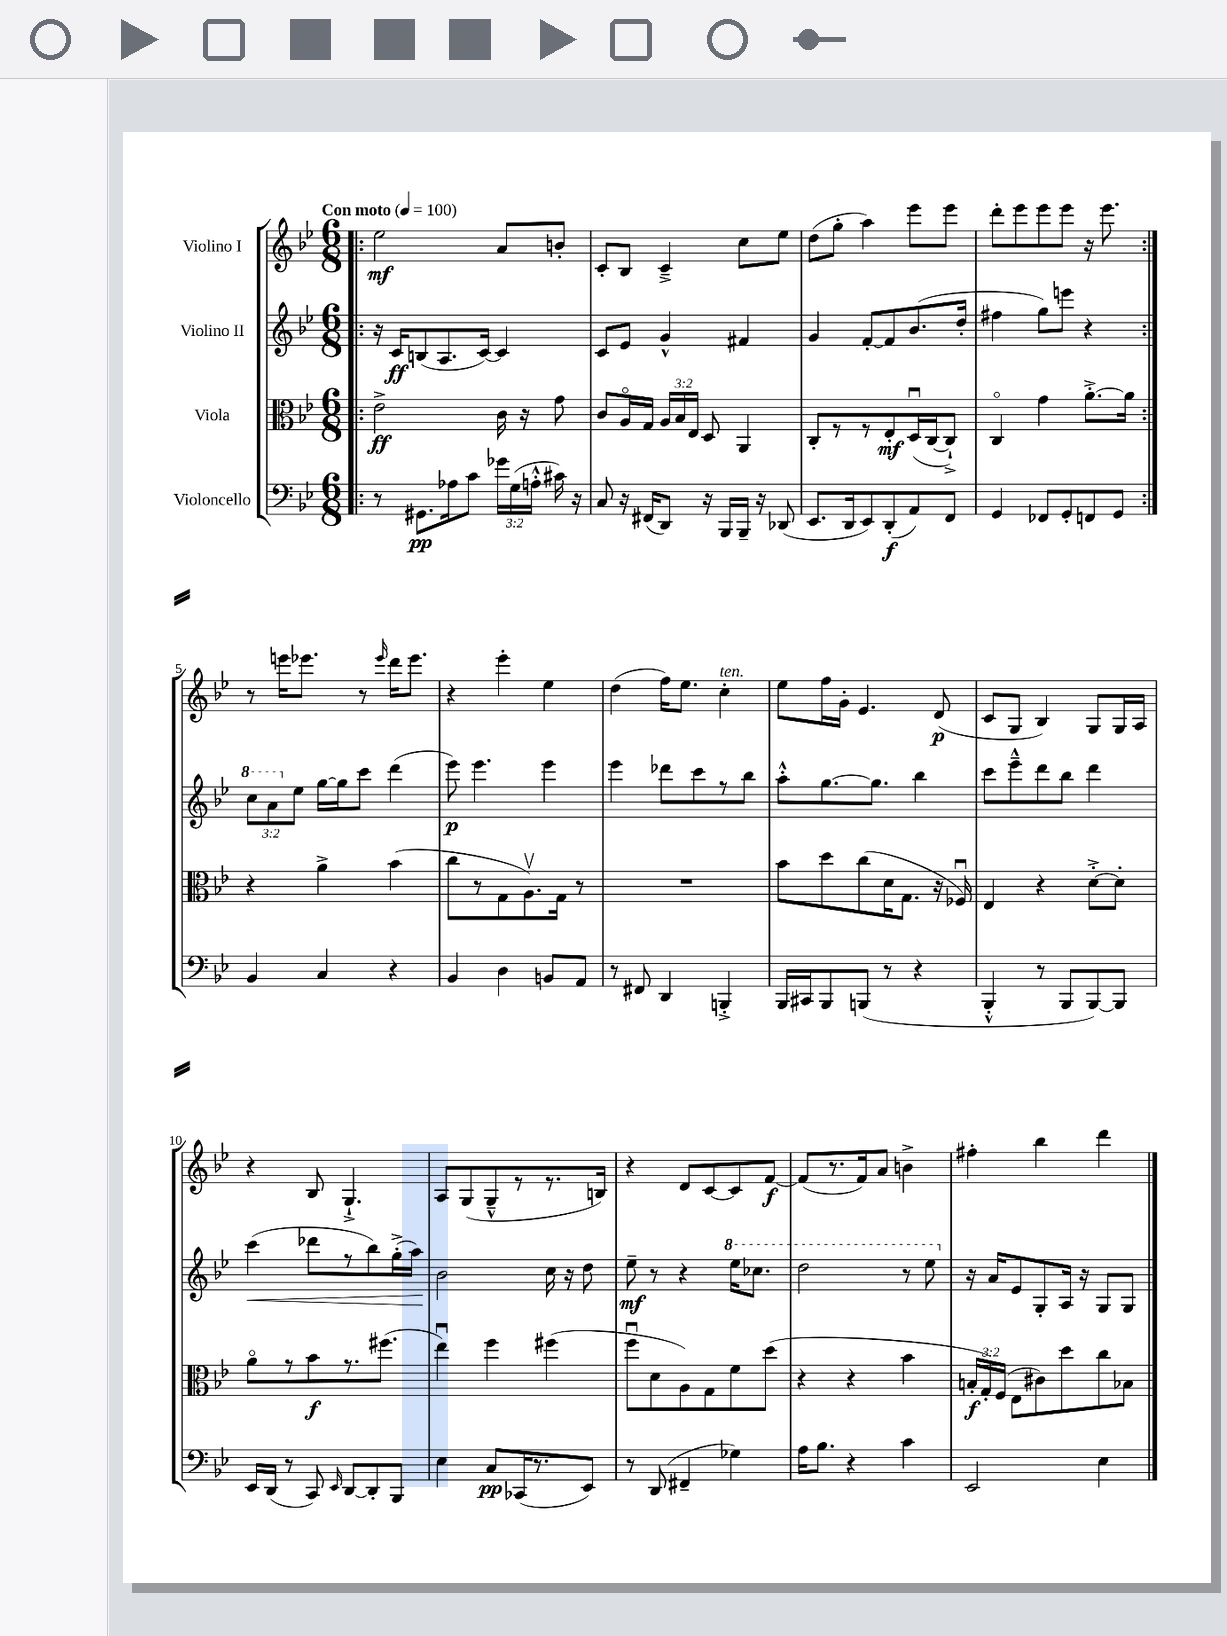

**kern	**dynam	**kern	**dynam	**kern	**dynam	**kern	**dynam
*part4	*part4	*part3	*part3	*part2	*part2	*part1	*part1
*staff4	*staff4	*staff3	*staff3	*staff2	*staff2	*staff1	*staff1
*I"Violoncello	*	*I"Viola	*	*I"Violino II	*	*I"Violino I	*
*clefF4	*	*clefC3	*	*clefG2	*	*clefG2	*
*k[b-e-]	*	*k[b-e-]	*	*k[b-e-]	*	*k[b-e-]	*
*M6/8	*	*M6/8	*	*M6/8	*	*M6/8	*
*MM100	*	*MM100	*	*MM100	*	*MM100	*
=1!|:	=1!|:	=1!|:	=1!|:	=1!|:	=1!|:	=1!|:	=1!|:
!	!	!	!	!	!	!LO:TX:a:B:t=Con moto	!
8r	.	2e-^\	ff	16r	.	2ee-\	mf
.	.	.	.	16c/KL	ff	.	.
8.GG#X\L	pp	.	.	(8Bn/	.	.	.
.	.	.	.	8.A/	.	.	.
16A-X\k	.	.	.	.	.	.	.
8c\J	.	.	.	.	.	.	.
.	.	.	.	[16c/Jk)	.	.	.
24g-X\LL	.	16c\	.	4c/]	.	8a/L	.
(24G\	.	.	.	.	.	.	.
.	.	16r	.	.	.	.	.
24An'^^\JJ	.	.	.	.	.	.	.
16c#X\)	.	8g\	.	.	.	8bn'/J	.
16r	.	.	.	.	.	.	.
=2	=2	=2	=2	=2	=2	=2	=2
8C/	.	8c/L	.	8c/L	.	8c'/L	.
16r	.	16A/L	.	8e-/J	.	8B-/J	.
(16FF#X/KL	.	16G/JJ	.	.	.	.	.
8DD/J)	.	24A/LL	.	4g^^/	.	4c~^/	.
.	.	24B-/	.	.	.	.	.
.	.	24E-/JJ	.	.	.	.	.
16r	.	8D/	.	.	.	.	.
16BBB-/LL	.	.	.	.	.	.	.
16BBB-~/JJ	.	4AA/	.	4f#X/	.	8cc\L	.
16r	.	.	.	.	.	.	.
(8DD-X/	.	.	.	.	.	8ee-\J	.
=3	=3	=3	=3	=3	=3	=3	=3
8.EE-/L	.	8C'/L	.	4g/	.	(8dd\L	.
.	.	8r	.	.	.	8gg'\J	.
16DD/k	.	.	.	.	.	.	.
8EE-/)	.	8r	.	[8f'/L	.	4aa\)	.
(8DD'/	f	8E-'/	mf	8f/]	.	.	.
8AA/)	.	(16Du/L	.	(8.b-/	.	8eee-\L	.
.	.	[16C/J	.	.	.	.	.
8FF/J	.	8C`^/J])	.	.	.	8eee-\J	.
.	.	.	.	16dd'/Jk	.	.	.
=4	=4	=4	=4	=4	=4	=4	=4
4GG/	.	4C/	.	4ff#X\	.	8ddd'\L	.
.	.	.	.	.	.	8eee-\	.
8FF-X/L	.	4g\	.	8gg\L)	.	8eee-\	.
8GG'/	.	.	.	8eeen\J	.	8eee-\J	.
8FFn/	.	[8.a'^\L	.	4r	.	16r	.
.	.	.	.	.	.	8.eee-\	.
8GG/J	.	.	.	.	.	.	.
.	.	16a\Jk]	.	.	.	.	.
!!LO:LB:g=z
=5:|!	=5:|!	=5:|!	=5:|!	=5:|!	=5:|!	=5:|!	=5:|!
*	*	*	*	*8va	*	*	*
4BB-/	.	4r	.	12ccc\L	.	8r	.
.	.	.	.	12aa\	.	.	.
.	.	.	.	.	.	16eeen\KL	.
*	*	*	*	*X8va	*	*	*
.	.	.	.	12ee-\J	.	.	.
.	.	.	.	.	.	8.eee-X\J	.
4C/	.	4a^\	.	[16gg\LL	.	.	.
.	.	.	.	16gg\J]	.	.	.
.	.	.	.	8ccc\J	.	8r	.
.	.	.	.	.	.	16qqeee-/	.
4r	.	(4b-\	.	(4ddd\	.	16ddd\KL	.
.	.	.	.	.	.	8.eee-\J	.
=6	=6	=6	=6	=6	=6	=6	=6
4BB-/	.	8cc\L	.	8eee-\)	p	4r	.
.	.	8r	.	4.eee-\	.	.	.
4D\	.	8G\	.	.	.	4eee-'\	.
.	.	8.Av\)	.	.	.	.	.
8BBn/L	.	.	.	4eee-\	.	4ee-\	.
.	.	16G\Jk	.	.	.	.	.
8AA/J	.	8r	.	.	.	.	.
=7	=7	=7	=7	=7	=7	=7	=7
8r	.	2.r	.	4eee-\	.	(4dd\	.
8FF#X/	.	.	.	.	.	.	.
4DD/	.	.	.	8ddd-X\L	.	16ff\KL)	.
.	.	.	.	.	.	8.ee-\J	.
.	.	.	.	8ccc\	.	.	.
!	!	!	!	!	!	!LO:TX:a:i:t=ten.	!
4BBBn'^/	.	.	.	8r	.	4cc'\	.
.	.	.	.	8bb-\J	.	.	.
=8	=8	=8	=8	=8	=8	=8	=8
16BBB-/LL	.	8b-\L	.	8aa'^^\L	.	8ee-\L	.
16CC#X/J	.	.	.	.	.	.	.
8BBB-/	.	8dd\	.	[8.gg\	.	16ff\L	.
.	.	.	.	.	.	16g'\JJ	.
(8BBBn/J	.	(8cc\	.	.	.	4.e-/	.
.	.	.	.	8.gg\J]	.	.	.
8r	.	16d\K	.	.	.	.	.
.	.	8.G\J	.	.	.	.	.
4r	.	.	.	4bb-\	.	.	.
.	.	16r	.	.	.	(8d/	p
.	.	16F-Xu/)	.	.	.	.	.
=9	=9	=9	=9	=9	=9	=9	=9
4BBB-'^^/	.	4E-/	.	8ccc\L	.	8c/L	.
.	.	.	.	8eee-~^^\	.	8G/J	.
8r	.	4r	.	8ddd\	.	4B-/)	.
8BBB-/L	.	.	.	8bb-\J	.	.	.
[8BBB-/)	.	[8d'^\L	.	4ddd\	.	8G/L	.
8BBB-/J]	.	8d'\J]	.	.	.	16G/L	.
.	.	.	.	.	.	16A/JJ	.
!!LO:LB:g=z
=10	=10	=10	=10	=10	=10	=10	=10
!	!	!	!	!	!LO:HP:b	!	!
16EE-/LL	.	8a\L	.	(4ccc\	<	4r	.
(16DD/JJ	.	.	.	.	.	.	.
8r	.	8r	.	.	.	.	.
8CC/)	.	8b-\	f	8ddd-X\L	.	8B-/	.
16qqEE-/	.	.	.	.	.	.	.
[8DD/L	.	8.r	.	8r	.	4.G`^/	.
8DD'/]	.	.	.	8bb-\)	.	.	.
.	.	(8.ff#X\J	.	.	.	.	.
8BBB-/J	.	.	.	(16gg'^\L	.	.	.
.	.	.	.	16aa\JJ)	.	.	.
=11	=11	=11	=11	=11	=11	=11	=11
4E-\	.	4ee-u\)	.	2b-\	.	8A/L	.
.	.	.	.	.	.	(8G/	.
8C/L	pp	4ff\	.	.	.	8G~^^/	.
(16CC-X/K	.	.	.	.	.	8r	.
8.r	.	.	.	.	.	.	.
.	.	(4ff#X\	.	16cc\	[	8.r	.
.	.	.	.	16r	.	.	.
8EE-/J)	.	.	.	8dd\	.	.	.
.	.	.	.	.	.	16Bn/Jk)	.
=12	=12	=12	=12	=12	=12	=12	=12
8r	.	8ffu\L	.	8ee-~\	mf	4r	.
(8DD/	.	8d\	.	8r	.	.	.
4FF#X~/	.	8A\)	.	4r	.	8d/L	.
.	.	8G\	.	.	.	[8c/	.
*	*	*	*	*8va	*	*	*
4G-X\)	.	8f\	.	16eee-\KL	.	8c/]	.
.	.	.	.	8.ccc-X\J	.	.	.
.	.	(8dd\J	.	.	.	[8f/J	f
=13	=13	=13	=13	=13	=13	=13	=13
16A\KL	.	4r	.	2ddd\	.	(8f/L]	.
8.B-\J	.	.	.	.	.	.	.
.	.	.	.	.	.	8.r	.
4r	.	4r	.	.	.	.	.
.	.	.	.	.	.	16f/k)	.
.	.	.	.	.	.	8a/J	.
4c\	.	4b-\	.	8r	.	4bn^\	.
.	.	.	.	8eee-\	.	.	.
=14	=14	=14	=14	=14	=14	=14	=14
*	*	*	*	*X8va	*	*	*
2EE-/	.	24Bn'/LL	f	16r	.	4ff#X'\	.
.	.	24G'/)	.	.	.	.	.
.	.	.	.	16a/KL	.	.	.
.	.	(24F/JJ	.	.	.	.	.
.	.	8E-\L	.	8e-/	.	.	.
.	.	8c#X\)	.	8G'/	.	4bb-\	.
.	.	8dd\	.	16A/Jk	.	.	.
.	.	.	.	16r	.	.	.
4E-\	.	8cc\	.	8G/L	.	4ddd\	.
.	.	8B-X\J	.	8G/J	.	.	.
==	==	==	==	==	==	==	==
*-	*-	*-	*-	*-	*-	*-	*-
